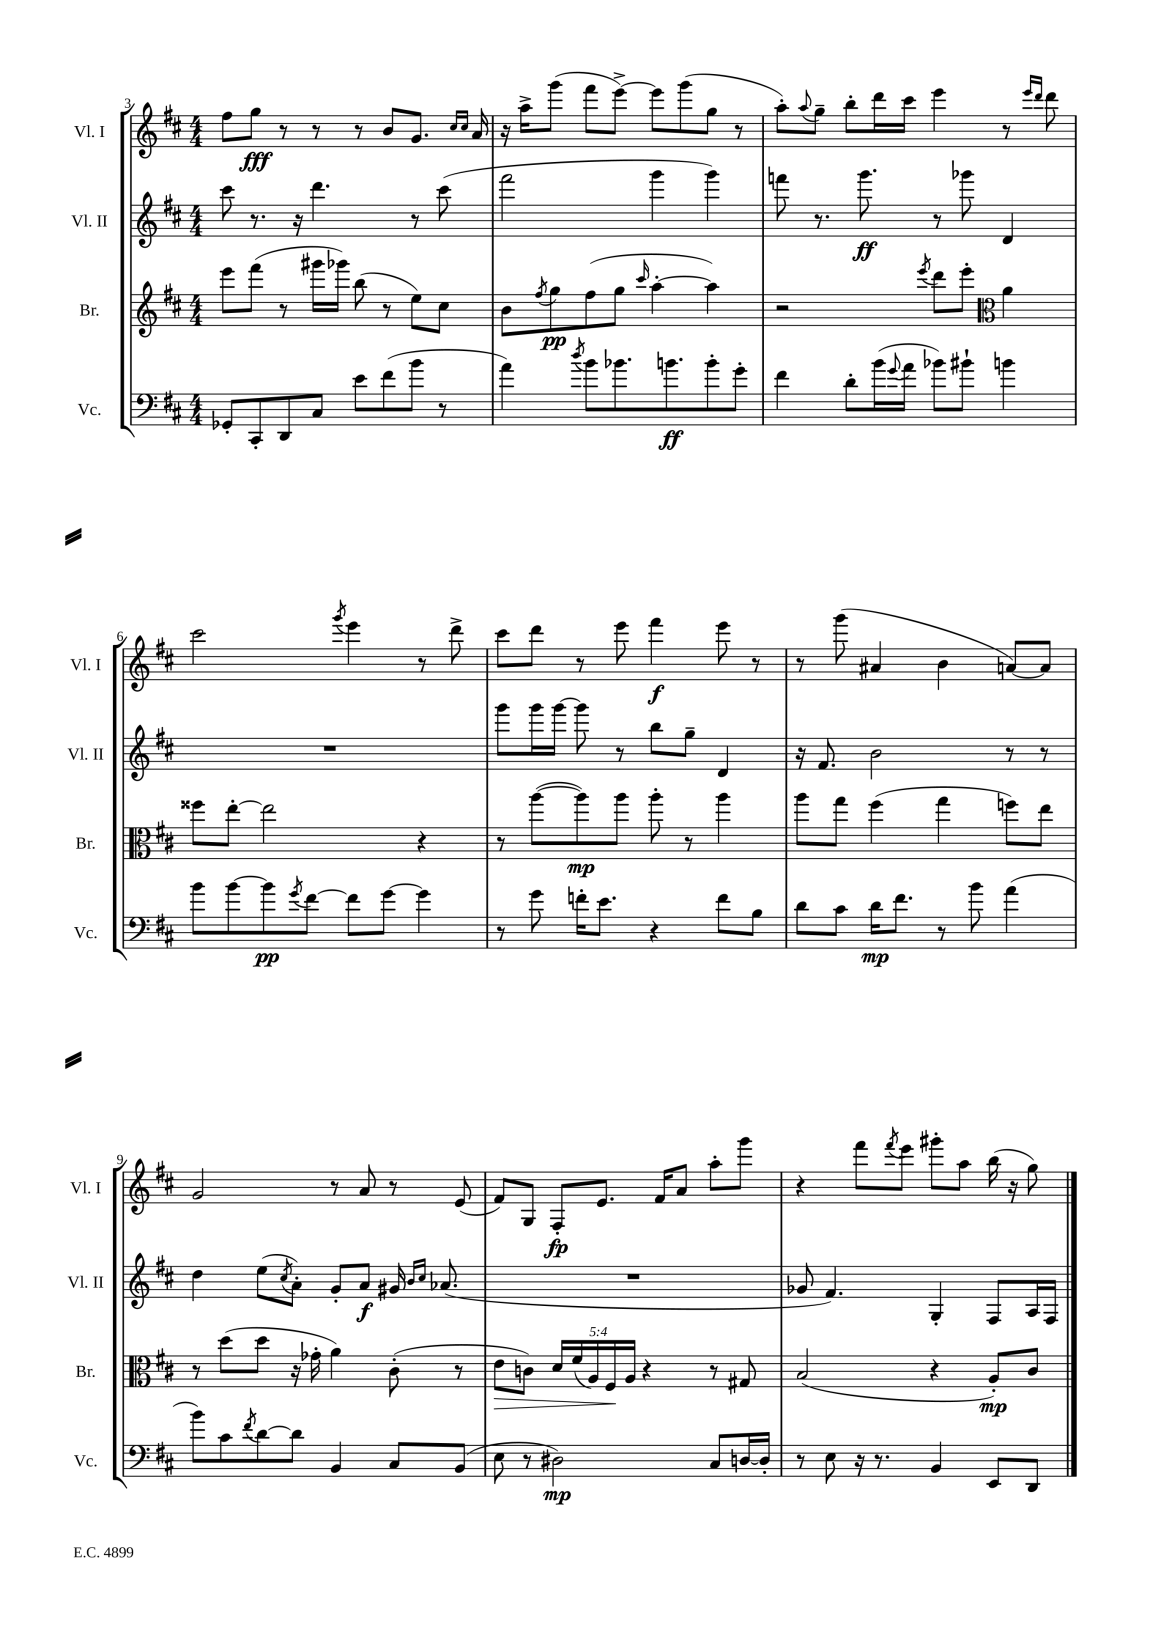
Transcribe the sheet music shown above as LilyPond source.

<<
\new StaffGroup <<
\new Staff = "s0" \with { instrumentName = "Vl. I" shortInstrumentName = "Vl. I" } {
    \clef treble \key d \major \numericTimeSignature \time 4/4
    fis''8 g''8\fff r8 r8 r8 b'8 g'8. \grace { cis''16 cis''16 } a'16 |
    r16 a''16-> g'''8( fis'''8 e'''8~->) e'''8 g'''8( g''8 r8 |
    a''8-.) \appoggiatura { a''8 } g''8-- b''8-. d'''16 cis'''16 e'''4 r8 \grace { e'''16 d'''16 } d'''8 |
    cis'''2 \acciaccatura { g'''8 } e'''4 r8 d'''8-> |
    cis'''8 d'''8 r8 e'''8 fis'''4\f e'''8 r8 |
    r8 g'''8( ais'4 b'4 a'8~) a'8 |
    g'2 r8 a'8 r8 e'8( |
    fis'8) g8 fis8-.\fp e'8. fis'16 a'8 a''8-. g'''8 |
    r4 fis'''8 \acciaccatura { fis'''8 } e'''8 gis'''8-. a''8 b''16( r16 g''8) \bar "|." |
}
\new Staff = "s1" \with { instrumentName = "Vl. II" shortInstrumentName = "Vl. II" } {
    \clef treble \key d \major \numericTimeSignature \time 4/4
    cis'''8 r8. r16 d'''4. r8 cis'''8( |
    fis'''2 g'''4 g'''4) |
    f'''8 r8. g'''8.\ff r8 ges'''8 d'4 |
    R1 |
    g'''8 g'''16 g'''16~ g'''8 r8 b''8 g''8-- d'4 |
    r16 fis'8. b'2 r8 r8 |
    d''4 e''8( \acciaccatura { cis''8 } a'8-.) g'8-. a'8\f gis'16 \grace { b'16 cis''16 } aes'8.( |
    R1 |
    ges'8 fis'4.) g4-. fis8 a16 fis16 \bar "|." |
}
\new Staff = "s2" \with { instrumentName = "Br." shortInstrumentName = "Br." } {
    \clef treble \key d \major \numericTimeSignature \time 4/4 \override Staff.TupletNumber.text = #tuplet-number::calc-fraction-text
    e'''8 fis'''8( r8 gis'''16 ges'''16) b''8( r8 e''8) cis''8 |
    b'8 \acciaccatura { fis''8 } g''8\pp fis''8( g''8 \grace { cis'''16 } a''4~-. a''4) |
    r2 \acciaccatura { e'''8 } d'''8 e'''8-. \clef alto a'4 |
    fisis''8 e''8~-. e''2 r4 |
    r8 a''8~( a''8\mp) a''8 a''8-. r8 a''4 |
    a''8 g''8 fis''4( g''4 f''8) e''8 |
    r8 d''8( d''8 r16 ges'16-. a'4) cis'8-.( r8 |
    e'8\> c'8) \tuplet 5/4 { d'16 fis'16( a16) fis16\! a16 } r4 r8 gis8 |
    b2( r4 a8-.\mp) cis'8 \bar "|." |
}
\new Staff = "s3" \with { instrumentName = "Vc." shortInstrumentName = "Vc." } {
    \clef bass \key d \major \numericTimeSignature \time 4/4
    ges,8-. cis,8-. d,8 cis8 e'8 fis'8( b'8 r8 |
    a'4) \acciaccatura { d''8 } b'8 bes'8. b'8.\ff b'8-. g'8-. |
    fis'4 d'8-. b'16( \appoggiatura { g'8 } a'16 bes'8) bis'8-! b'4 |
    b'8 b'8~ b'8\pp \acciaccatura { g'8 } fis'8~ fis'8 g'8~ g'4 |
    r8 g'8 f'16-. e'8. r4 f'8 b8 |
    d'8 cis'8 d'16\mp fis'8. r8 b'8 a'4( |
    b'8) cis'8 \acciaccatura { fis'8 } d'8~ d'8 b,4 cis8 b,8( |
    e8 r8 dis2\mp) cis8 d16~ d16-. |
    r8 e8 r16 r8. b,4 e,8 d,8 \bar "|." |
}
>>
>>
\layout { \context { \Score currentBarNumber = #3 } }
